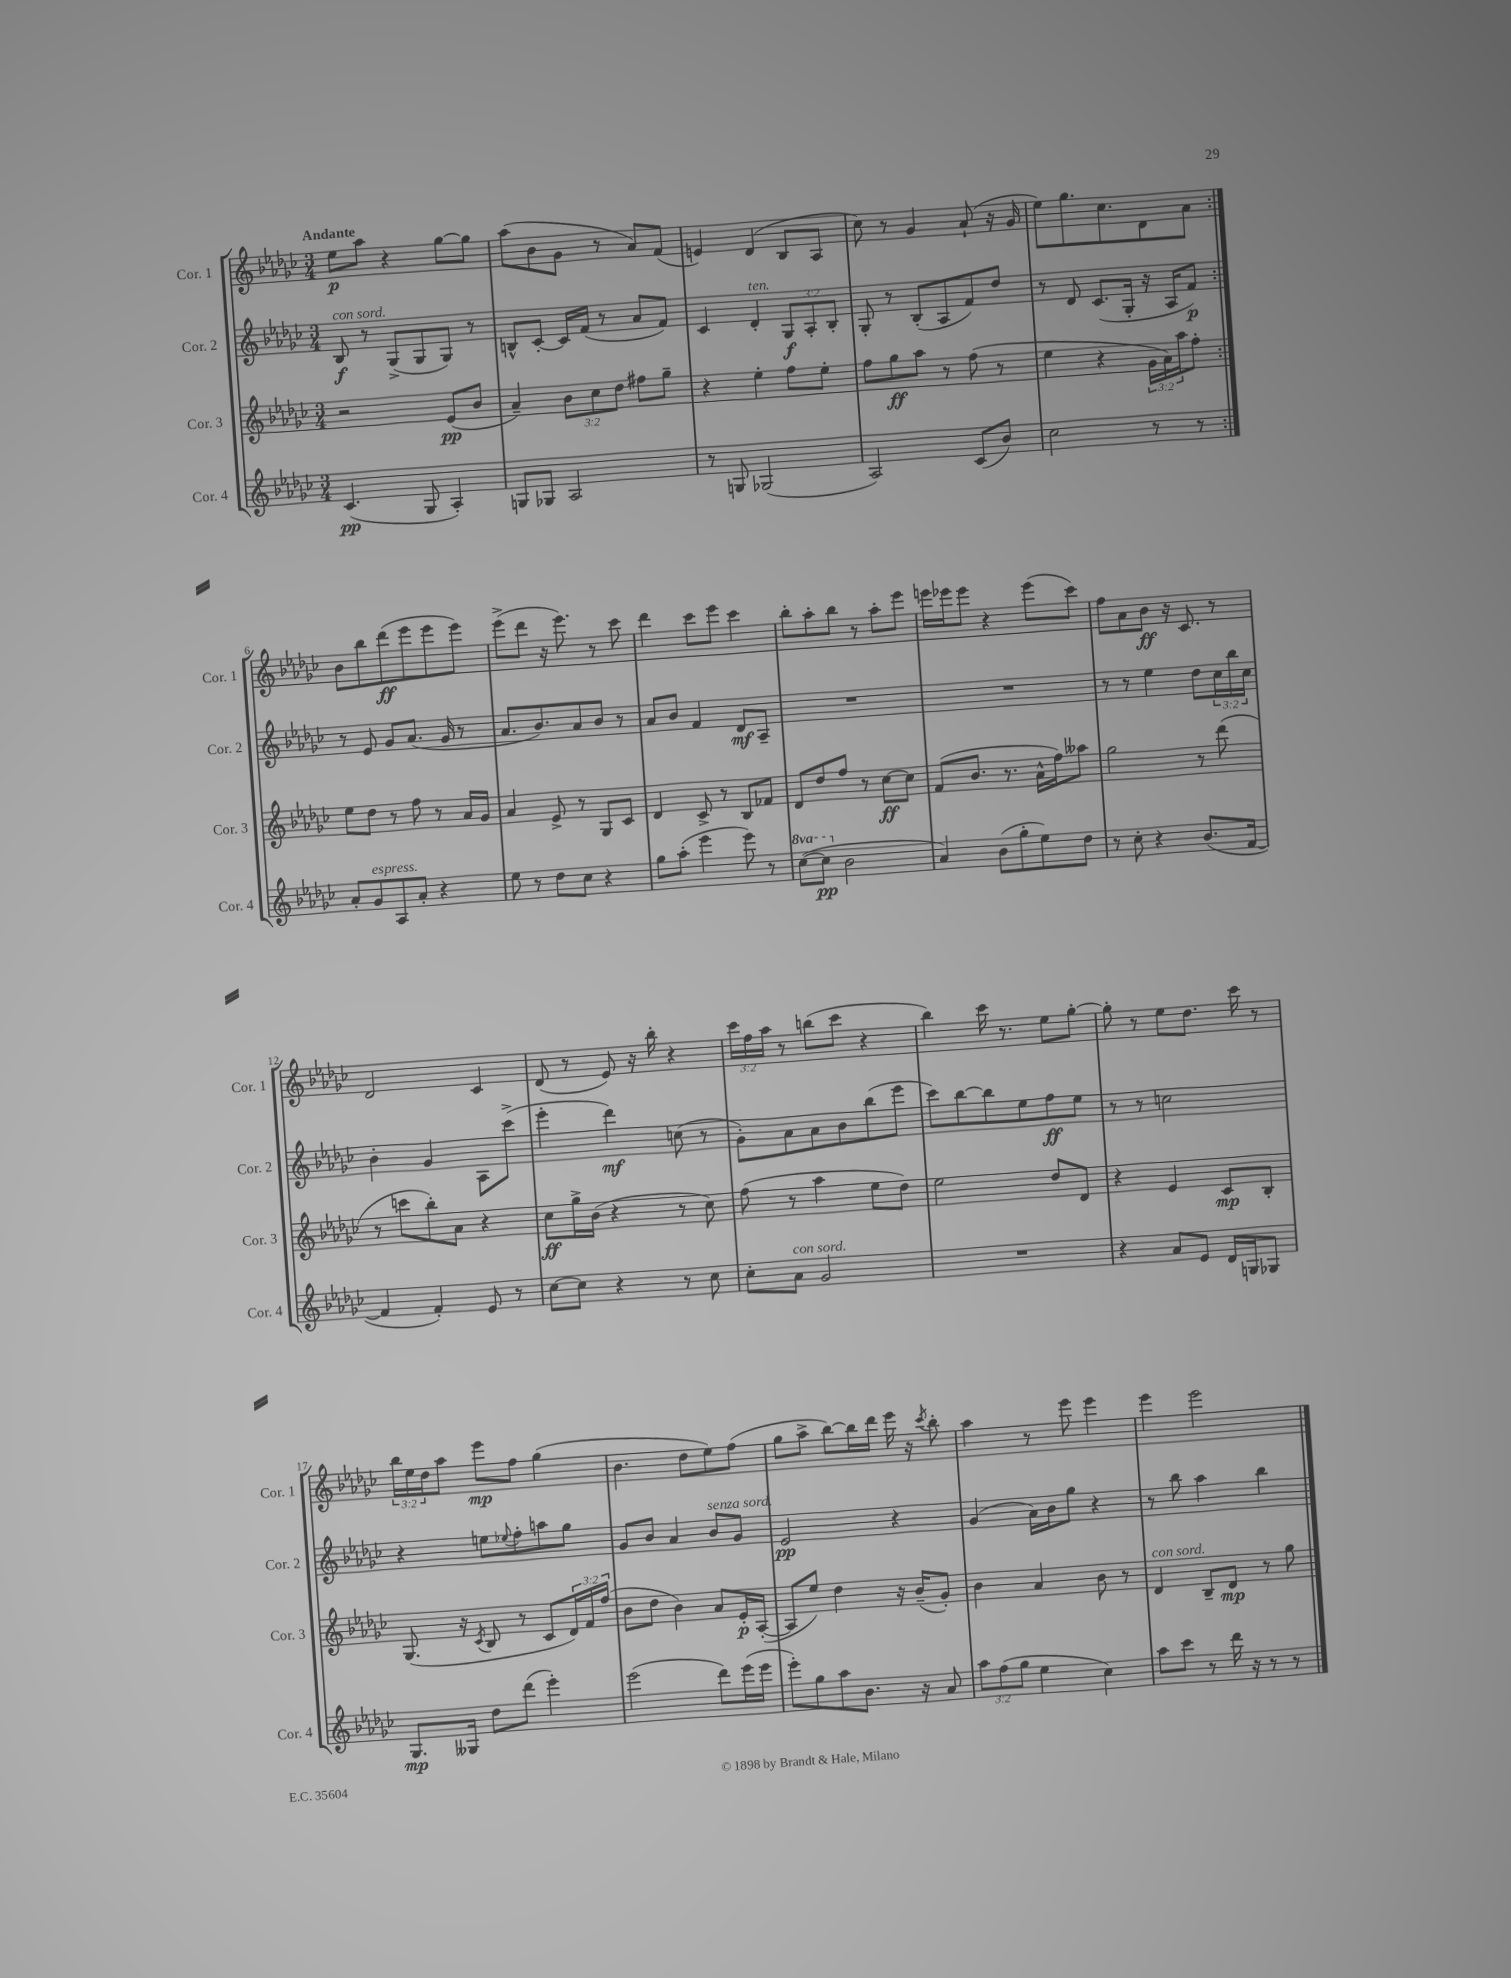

**kern	**dynam	**kern	**dynam	**kern	**dynam	**kern	**dynam
*part4	*part4	*part3	*part3	*part2	*part2	*part1	*part1
*staff4	*staff4	*staff3	*staff3	*staff2	*staff2	*staff1	*staff1
*I"Cor. 4	*	*I"Cor. 3	*	*I"Cor. 2	*	*I"Cor. 1	*
*I'Cor. 4	*	*I'Cor. 3	*	*I'Cor. 2	*	*I'Cor. 1	*
*clefG2	*	*clefG2	*	*clefG2	*	*clefG2	*
*k[b-e-a-d-g-c-]	*	*k[b-e-a-d-g-c-]	*	*k[b-e-a-d-g-c-]	*	*k[b-e-a-d-g-c-]	*
*M3/4	*	*M3/4	*	*M3/4	*	*M3/4	*
=1	=1	=1	=1	=1	=1	=1	=1
!	!	!	!	!	!	!LO:TX:a:B:t=Andante	!
!	!	!	!	!LO:TX:a:i:t=con sord.	!	!	!
(4.c-/	pp	2r	.	8B-/	f	8ee-\L	p
.	.	.	.	8r	.	8aa-\J	.
.	.	.	.	(8G-^/L	.	4r	.
8G-/	.	.	.	8G-/	.	.	.
4A-'/)	.	(8e-/L	pp	8G-/J)	.	[8gg-\L	.
.	.	8b-/J	.	8r	.	8gg-\J]	.
=2	=2	=2	=2	=2	=2	=2	=2
8Gn/L	.	4a-~/)	.	8Bn^^/L	.	(8aa-\L	.
8G-X/J	.	.	.	[8c-'/J	.	8b-\	.
2A-/	.	12b-\L	.	16c-/LL]	.	8g-\J	.
.	.	.	.	(16f/JJ	.	.	.
.	.	12cc-\	.	.	.	.	.
.	.	.	.	8r	.	8r	.
.	.	12dd-\J	.	.	.	.	.
.	.	8ff#X\L	.	8a-/L	.	8a-/L)	.
.	.	8gg-~\J	.	8f/J)	.	(8f/J	.
=3	=3	=3	=3	=3	=3	=3	=3
8r	.	4r	.	4c-/	.	4en/)	.
8Gn/	.	.	.	.	.	.	.
!	!	!	!	!LO:TX:a:i:t=ten.	!	!	!
(2G-X/	.	4ee-'\	.	4d-'/	.	(4d-/	.
.	.	8ff\L	.	12G-/L	f	8B-/L	.
.	.	.	.	12A-'/	.	.	.
.	.	8ee-'\J	.	.	.	8A-/J	.
.	.	.	.	12B-'/J	.	.	.
=4	=4	=4	=4	=4	=4	=4	=4
2A-/)	.	8ff\L	.	8G-'/	.	8cc-\)	.
.	.	8gg-\	ff	8r	.	8r	.
.	.	8aa-\J	.	(8B-'/L	.	4g-/	.
.	.	8r	.	8A-/	.	.	.
(8c-/L	.	(8ff\	.	8f/)	.	(8a-`/	.
8b-/J)	.	8r	.	8dd-/J	.	16r	.
.	.	.	.	.	.	16g-/	.
=5	=5	=5	=5	=5	=5	=5	=5
2cc-\	.	4ee-\	.	8r	.	8ee-\L)	.
.	.	.	.	8d-/	.	8.gg-\	.
.	.	4r	.	(8.c-/L	.	.	.
.	.	.	.	.	.	8.cc-\	.
.	.	.	.	16G-'/Jk	.	.	.
8r	.	24g-\LL	.	16r	.	8d-\	.
.	.	24a-\)	.	.	.	.	.
.	.	.	.	16A-/KL	.	.	.
.	.	24aa-\J	.	.	.	.	.
8r	.	8ff'\J	.	8f/J)	p	8a-\J	.
!!LO:LB:g=z
=6:|!	=6:|!	=6:|!	=6:|!	=6:|!	=6:|!	=6:|!	=6:|!
8a-'/L	.	8ee-\L	.	8r	.	8b-\L	.
!LO:TX:a:i:t=espress.	!	!	!	!	!	!	!
8g-/	.	8dd-\J	.	8e-/	.	8bb-\	.
8A-/	.	8r	.	8g-/L	.	(8ddd-\	ff
8a-'/J	.	8ff\	.	(8.a-/J	.	8eee-\	.
4r	.	8r	.	.	.	8eee-\	.
.	.	.	.	16g-/	.	.	.
.	.	16a-/LL	.	8r	.	8eee-\J)	.
.	.	16g-/JJ	.	.	.	.	.
=7	=7	=7	=7	=7	=7	=7	=7
8ee-\	.	4a-/	.	8.a-/L	.	(8eee-^\L	.
8r	.	.	.	.	.	8ddd-\J	.
.	.	.	.	8.b-/)	.	.	.
8dd-\L	.	8e-^/	.	.	.	16r	.
.	.	.	.	.	.	8.eee-\)	.
8cc-\J	.	8r	.	8a-/	.	.	.
4r	.	8G-/L	.	8b-/J	.	8r	.
.	.	8c-/J	.	8r	.	8ccc-\	.
=8	=8	=8	=8	=8	=8	=8	=8
8gg-\L	.	4d-/	.	8a-/L	.	4ddd-\	.
(8aa-'\J	.	.	.	8b-/J	.	.	.
4eee-\	.	8c-^/	.	4f/	.	8ccc-\L	.
.	.	8r	.	.	.	8eee-\J	.
8eee-\)	.	8B-/L	.	8d-/L	mf	4ccc-\	.
8r	.	8f-X/J	.	8A-~/J	.	.	.
=9	=9	=9	=9	=9	=9	=9	=9
*8va	*	*	*	*	*	*	*
([8ccc-\L	.	8d-/L	.	2.r	.	8bb-'\L	.
8ccc-\J]	pp	8dd-/	.	.	.	8aa-'\	.
*X8va	*	*	*	*	*	*	*
2b-\	.	8ff/J	.	.	.	8bb-\J	.
.	.	8r	.	.	.	8r	.
.	.	[8cc-\L	ff	.	.	8aa-'\L	.
.	.	8cc-\J]	.	.	.	8eee-\J	.
=10	=10	=10	=10	=10	=10	=10	=10
4a-/)	.	(8f/L	.	2.r	.	16eeen\LL	.
.	.	.	.	.	.	16eee-X\J	.
.	.	8.b-/J	.	.	.	8eee-\J	.
(8b-\L	.	.	.	.	.	4r	.
.	.	8.r	.	.	.	.	.
8gg-'\	.	.	.	.	.	.	.
8ee-\)	.	16a-^^\LL	.	.	.	(8eee-\L	.
.	.	16ff\J)	.	.	.	.	.
8dd-\J	.	8aa--X\J	.	.	.	8ccc-\J)	.
=11	=11	=11	=11	=11	=11	=11	=11
8r	.	2gg-\	.	8r	.	8ff\L	.
8cc-'\	.	.	.	8r	.	8a-\	.
4r	.	.	.	4ee-\	.	8b-\J	ff
.	.	.	.	.	.	16r	.
.	.	.	.	.	.	8.c-/	.
(8.b-/L	.	8r	.	8dd-\L	.	.	.
.	.	(8ddd-\	.	24cc-\L	.	8r	.
.	.	.	.	24bb-\	.	.	.
[16f/Jk	.	.	.	.	.	.	.
.	.	.	.	24cc-\JJ	.	.	.
!!LO:LB:g=z
=12	=12	=12	=12	=12	=12	=12	=12
4f/]	.	8r	.	4b-'\	.	2d-/	.
.	.	8cccn\L	.	.	.	.	.
4f'/)	.	8bb-'\)	.	4g-/	.	.	.
.	.	8a-\J	.	.	.	.	.
8e-/	.	4r	.	8A-\L	.	4c-/	.
8r	.	.	.	(8ccc-^\J	.	.	.
=13	=13	=13	=13	=13	=13	=13	=13
[8cc-\L	.	8cc-\L	ff	4eee-'\	.	(8d-/	.
8cc-\J]	.	16gg-^\L	.	.	.	8r	.
.	.	(16b-\JJ	.	.	.	.	.
4r	.	4r	.	4ddd-\)	mf	8e-/)	.
.	.	.	.	.	.	16r	.
.	.	.	.	.	.	16bb-'\	.
8r	.	8r	.	(8ccn\	.	4r	.
8cc-\	.	8cc-\)	.	8r	.	.	.
=14	=14	=14	=14	=14	=14	=14	=14
8cc-'\L	.	(8ff\	.	8g-'\L)	.	24ccc-\LL	.
.	.	.	.	.	.	24ff\	.
.	.	.	.	.	.	24aa-\JJ	.
!LO:TX:a:i:t=con sord.	!	!	!	!	!	!	!
8a-\J	.	8r	.	8a-\	.	8r	.
2g-/	.	4aa-\	.	8a-\	.	(8bbn\L	.
.	.	.	.	8b-\	.	8ccc-\J	.
.	.	8ee-\L	.	(8bb-\	.	4r	.
.	.	8dd-\J)	.	8eee-\J	.	.	.
=15	=15	=15	=15	=15	=15	=15	=15
2.r	.	2ee-\	.	8ccc-\L)	.	4bb-\)	.
.	.	.	.	[8bb-\	.	.	.
.	.	.	.	8bb-\]	.	16ccc-\	.
.	.	.	.	.	.	8.r	.
.	.	.	.	8ee-\	.	.	.
.	.	8dd-/L	.	8ff\	ff	8ee-\L	.
.	.	8d-/J	.	8ee-\J	.	[8gg-'\J	.
=16	=16	=16	=16	=16	=16	=16	=16
4r	.	4r	.	8r	.	8gg-'\]	.
.	.	.	.	8r	.	8r	.
8a-/L	.	4e-/	.	2ccn\	.	8ee-\L	.
8e-/J	.	.	.	.	.	8.dd-\J	.
16d-/LL	.	8c-/L	mp	.	.	.	.
16Gn/J	.	.	.	.	.	16ccc-\	.
8G-X/J	.	8B-'/J	.	.	.	8r	.
!!LO:LB:g=z
=17	=17	=17	=17	=17	=17	=17	=17
8.G-/L	mp	(8.G-/	.	4r	.	24bb-\LL	.
.	.	.	.	.	.	24ee-\	.
.	.	.	.	.	.	24dd-\J	.
.	.	.	.	.	.	8aa-\J	.
16G--X/Jk	.	16r	.	.	.	.	.
.	.	8qc-/	.	.	.	.	.
8dd-\L	.	8B-/	.	8een\L	.	8eee-\L	mp
.	.	.	.	8qqee-X/	.	.	.
(8ddd-\J	.	8r	.	8ff'\	.	8ff\J	.
4eee-'\)	.	8c-/L	.	8aan\	.	(4gg-\	.
.	.	24d-/L)	.	8gg-\J	.	.	.
.	.	24f/	.	.	.	.	.
.	.	(24ff/JJ	.	.	.	.	.
=18	=18	=18	=18	=18	=18	=18	=18
(2eee-\	.	8b-\L	.	8g-/L	.	4.b-\	.
.	.	8dd-\J	.	8b-/J	.	.	.
.	.	4b-\)	.	4a-/	.	.	.
.	.	.	.	.	.	8dd-\L	.
!	!	!	!	!LO:TX:a:i:t=senza sord.	!	!	!
8ddd-\L)	.	8a-/L	.	8b-/L	.	8ee-\)	.
(16eee-\L	.	16e-'/L	p	8g-/J	.	(8ff\J	.
16eee-\JJ	.	([16A-'/JJ	.	.	.	.	.
=19	=19	=19	=19	=19	=19	=19	=19
8eee-'\L)	.	8A-/L]	.	2e-/	pp	8gg-\L	.
8gg-\	.	8ee-/J)	.	.	.	8aa-^\J	.
8aa-\	.	4dd-\	.	.	.	[8bb-\L)	.
8.b-\J	.	.	.	.	.	16bb-\L]	.
.	.	.	.	.	.	16ddd-\JJ	.
.	.	16r	.	4r	.	16eee-\	.
16r	.	(16b-~/KL	.	.	.	16r	.
.	.	.	.	.	.	8qccc-/	.
8a-/	.	8g-'/J)	.	.	.	8bb-'\	.
=20	=20	=20	=20	=20	=20	=20	=20
12aa-\L	.	4b-\	.	(4g-/	.	4aa-\	.
(12ff\	.	.	.	.	.	.	.
12gg-\J	.	.	.	.	.	.	.
4ee-\	.	4a-/	.	16a-\LL)	.	8r	.
.	.	.	.	16b-\J	.	.	.
.	.	.	.	8gg-\J	.	8eee-\	.
4cc-\)	.	8b-\	.	4r	.	4eee-\	.
.	.	8r	.	.	.	.	.
=21	=21	=21	=21	=21	=21	=21	=21
!	!	!LO:TX:a:i:t=con sord.	!	!	!	!	!
8aa-\L	.	4d-/	.	8r	.	4eee-\	.
8ccc-\J	.	.	.	8bb-\	.	.	.
8r	.	8B-~/L	.	4aa-\	.	2eee-\	.
16ddd-\	.	8d-/J	mp	.	.	.	.
16r	.	.	.	.	.	.	.
8r	.	8r	.	4bb-\	.	.	.
8r	.	8gg-\	.	.	.	.	.
==	==	==	==	==	==	==	==
*-	*-	*-	*-	*-	*-	*-	*-
